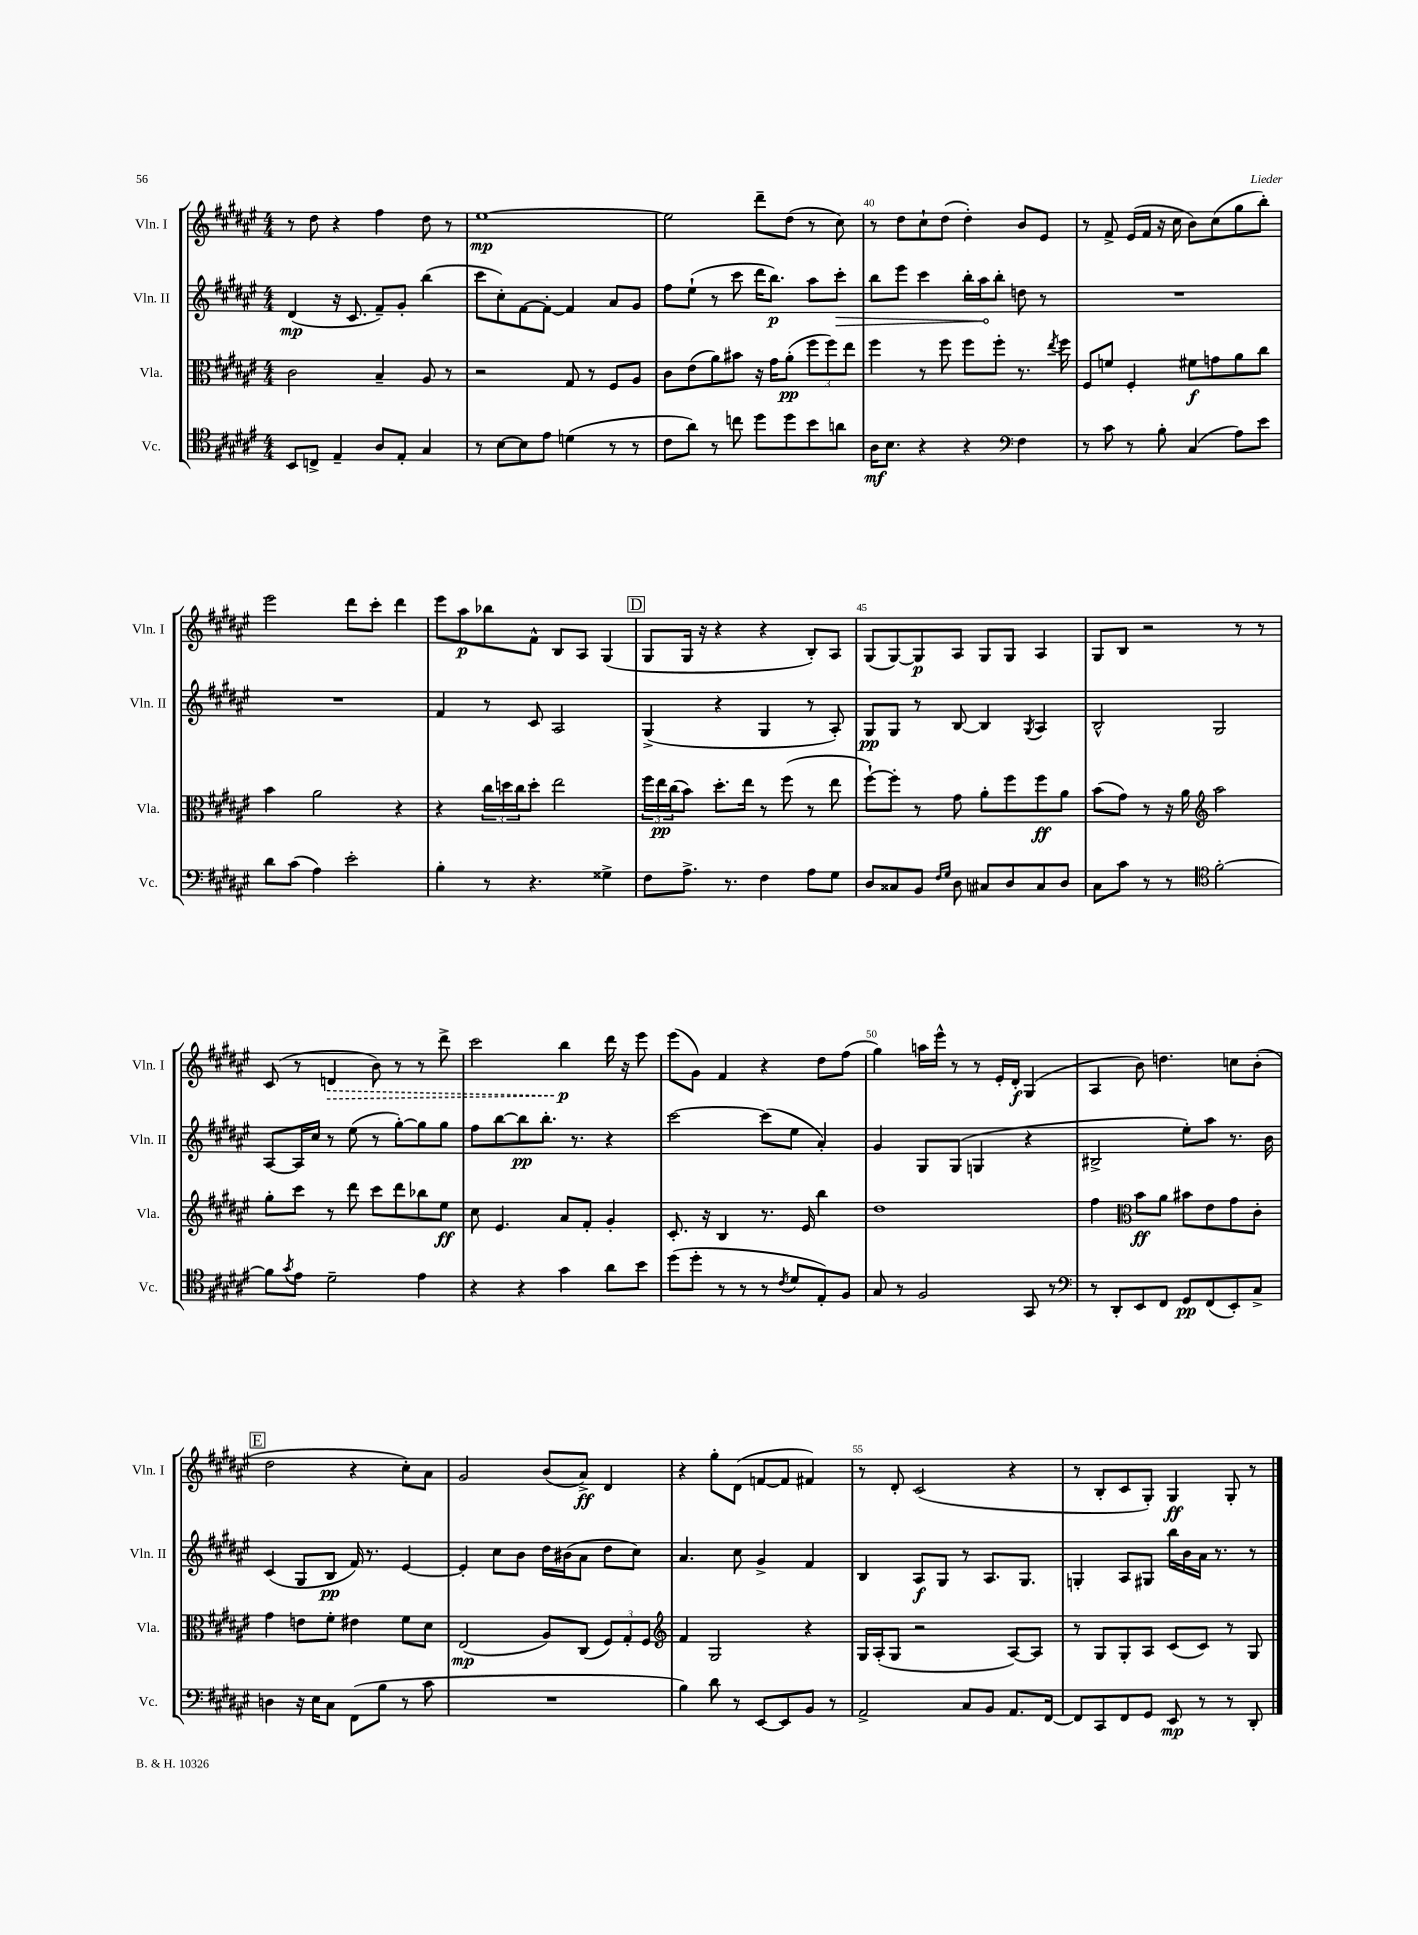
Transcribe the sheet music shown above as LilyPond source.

<<
\new StaffGroup <<
\new Staff = "s0" \with { instrumentName = "Vln. I" shortInstrumentName = "Vln. I" } {
    \clef treble \key fis \major \numericTimeSignature \time 4/4
    r8 dis''8 r4 fis''4 dis''8 r8 |
    eis''1~\mp |
    eis''2 dis'''8-- dis''8( r8 cis''8) |
    r8 dis''8 cis''8-! dis''8( dis''4-.) b'8 eis'8 |
    r8 fis'8-> eis'16( fis'16 r16 cis''16 b'8) cis''8( gis''8 b''8-.) |
    eis'''2 dis'''8 cis'''8-. dis'''4 |
    eis'''8 ais''8\p bes''8 fis'8-^ b8 ais8 gis4( |
    \mark \markup { \box "D" } gis8 gis16 r16 r4 r4 b8-.) ais8 |
    gis8( gis8~) gis8\p ais8 gis8 gis8 ais4 |
    gis8 b8 r2 r8 r8 |
    cis'8( r8 \once \override Hairpin.style = #'dashed-line d'4\> b'8) r8 r8 dis'''8-> |
    cis'''2 b''4\p\! dis'''16 r16 eis'''8 |
    eis'''8( gis'8) fis'4 r4 dis''8 fis''8( |
    gis''4) a''16 eis'''16-^ r8 r8 eis'16-. dis'16-.\f gis4( |
    ais4 b'8) d''4. c''8 b'8-.( |
    \mark \markup { \box "E" } dis''2 r4 cis''8-.) ais'8 |
    gis'2 b'8( ais'8->\ff) dis'4 |
    r4 gis''8-. dis'8( f'8~ f'8 fis'4) |
    r8 dis'8-. cis'2( r4 |
    r8 b8-. cis'8 gis8-.) gis4\ff gis8-. r8 \bar "|." |
}
\new Staff = "s1" \with { instrumentName = "Vln. II" shortInstrumentName = "Vln. II" } {
    \clef treble \key fis \major \numericTimeSignature \time 4/4
    dis'4\mp( r16 cis'8. fis'8--) gis'8-. b''4( |
    cis'''8 cis''8-.) fis'8~ fis'8~-. fis'4 ais'8 gis'8 |
    fis''8 eis''8-!( r8 cis'''8 dis'''16 b''8.\p) ais''8 \once \override Hairpin.circled-tip = ##t cis'''8-.\> |
    b''8 eis'''8 cis'''4 b''16-. ais''16\! b''8-. d''8 r8 |
    R1 |
    R1 |
    fis'4 r8 cis'8 ais2 |
    \mark \markup { \box "D" } gis4->( r4 gis4 r8 ais8-.) |
    gis8\pp gis8 r8 b8~ b4 \acciaccatura { gis8 } ais4 |
    b2-^ gis2 |
    ais8~ ais16 cis''16 r8 eis''8( r8 gis''8~-.) gis''8 gis''8 |
    fis''8 b''8~ b''8\pp b''8.-. r8. r4 |
    cis'''2~ cis'''8( eis''8 ais'4-.) |
    gis'4 gis8 gis8( g4 r4 |
    bis2-> eis''8-.) ais''8 r8. b'16 |
    \mark \markup { \box "E" } cis'4( gis8 b8\pp fis'16) r8. eis'4~ |
    eis'4-. cis''8 b'8 dis''16 bis'16( ais'8 dis''8 cis''8) |
    ais'4. cis''8 gis'4-> fis'4 |
    b4 ais8\f gis8 r8 ais8. gis8. |
    g4-. ais8 gis8 b''16 b'16 ais'16 r8. r8 \bar "|." |
}
\new Staff = "s2" \with { instrumentName = "Vla." shortInstrumentName = "Vla." } {
    \clef alto \key fis \major \numericTimeSignature \time 4/4
    cis'2 b4-- ais8 r8 |
    r2 gis8 r8 fis8 ais8 |
    cis'8 eis'8( ais'8) bis'8 r16 gis'16 ais'8-.\pp( \tuplet 3/2 { fis''8 fis''8) eis''8 } |
    fis''4 r8 fis''8 fis''8 fis''8-. r8. \acciaccatura { eis''8 } fis''16 |
    fis8 f'8 fis4-. fis'8\f g'8 ais'8 cis''8 |
    b'4 ais'2 r4 |
    r4 \tuplet 3/2 { cis''16 d''16 cis''16 } d''8-. eis''2 |
    \mark \markup { \box "D" } \tuplet 3/2 { fis''16 eis''16\pp cis''16( } b'8) dis''8.-. eis''16 r8 fis''8( r8 eis''8 |
    fis''8~-!) fis''8-. r8 gis'8 ais'8-. fis''8 fis''8\ff ais'8 |
    b'8( gis'8) r8 r16 ais'16 \clef treble ais''2 |
    gis''8-. cis'''8 r8 dis'''8 cis'''8 dis'''8 bes''8 eis''8\ff |
    cis''8 eis'4. ais'8 fis'8-. gis'4-. |
    cis'8.-. r16 b4 r8. eis'16 b''4 |
    dis''1 |
    fis''4 \clef alto b'8\ff ais'8 bis'8 eis'8 gis'8 cis'8-. |
    \mark \markup { \box "E" } gis'4 e'8 fis'8-. eis'4 fis'8 dis'8 |
    eis2\mp( ais8) cis8( \tuplet 3/2 { fis8) gis8-. fis8 } |
    \clef treble fis'4 gis2 r4 |
    gis16 ais16-.( gis8 r2 ais8~) ais8 |
    r8 gis8 gis8-. ais8 cis'8( cis'8) r8 gis8 \bar "|." |
}
\new Staff = "s3" \with { instrumentName = "Vc." shortInstrumentName = "Vc." } {
    \clef tenor \key fis \major \numericTimeSignature \time 4/4
    b,8 c8-> eis4-- ais8 eis8-. gis4 |
    r8 b8~ b8 eis'8 d'4( r8 r8 |
    cis'8 ais'8) r8 c''8 dis''8 dis''8 b'8 a'8 |
    ais16\mf b8. r4 r4 \clef bass fis4 |
    r8 cis'8 r8 b8-. cis4( ais8) eis'8 |
    dis'8 cis'8( ais4) eis'2-. |
    b4-. r8 r4. gisis4-> |
    \mark \markup { \box "D" } fis8 ais8.-> r8. fis4 ais8 gis8 |
    dis8 cisis8 b,8 \grace { fis16 gis16 } dis8 cis8 dis8 cis8 dis8 |
    cis8 cis'8 r8 r8 \clef tenor fis'2~-. |
    fis'8 \acciaccatura { gis'8 } eis'8 dis'2-- eis'4 |
    r4 r4 gis'4 ais'8 b'8 |
    dis''8( dis''8-. r8 r8 r8 \acciaccatura { cis'8 } dis'8 eis8-.) fis8 |
    gis8 r8 fis2 gis,8 r8 |
    \clef bass r8 dis,8-. eis,8 fis,8 gis,8\pp fis,8( eis,8-.) cis8-> |
    \mark \markup { \box "E" } d4 r16 eis16 cis8 fis,8( b8 r8 cis'8 |
    R1 |
    b4) dis'8 r8 eis,8~ eis,8 b,8 r8 |
    ais,2-> cis8 b,8 ais,8. fis,16~ |
    fis,8 cis,8 fis,8 gis,8 eis,8\mp r8 r8 dis,8-. \bar "|." |
}
>>
>>
\layout { \context { \Score currentBarNumber = #37 \override BarNumber.break-visibility = ##(#f #t #t) barNumberVisibility = #(every-nth-bar-number-visible 5) } }
